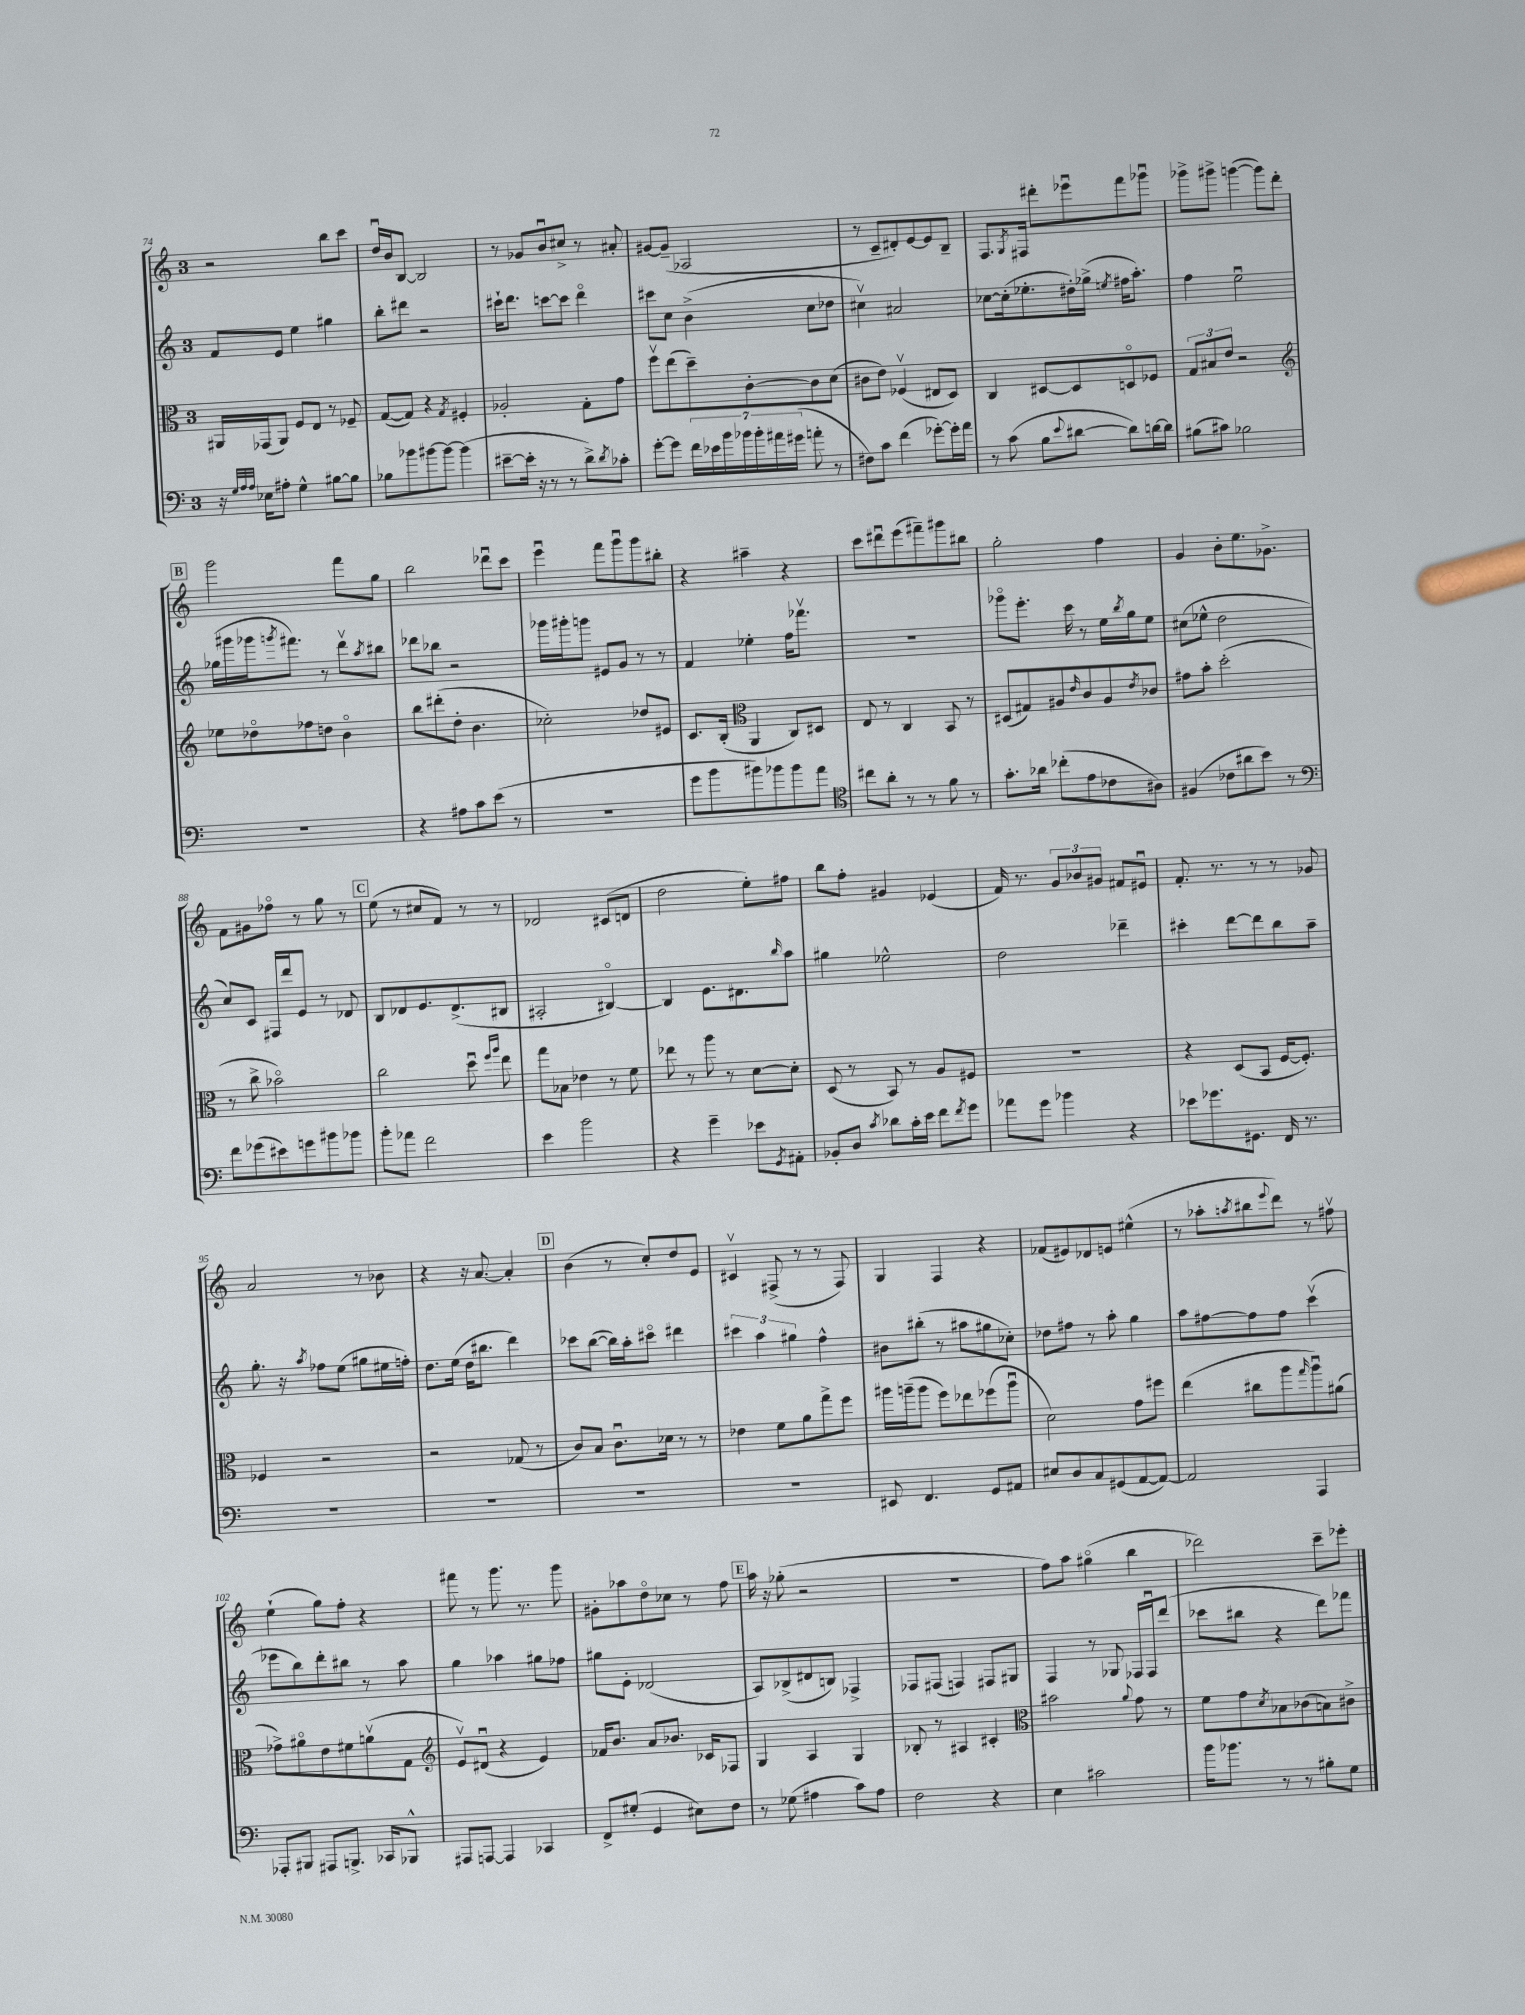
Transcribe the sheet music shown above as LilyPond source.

<<
\new StaffGroup <<
\new Staff = "s0" {
    \clef treble \key c \major \once \override Staff.TimeSignature.style = #'single-digit \time 3/4
    r2 b''8 c'''8 |
    d''16\downbow b'16 b8~ b2 |
    r8 ges'8 b'8\downbow cis''8-> r8 ais'8-. |
    gis'8~ gis'8--( aes2 |
    r8 c'8-- dis'8-.) e'8~ e'8 b8-- |
    f8. \acciaccatura { g8 } fis16 dis'''8-. ees'''8\downbow f'''8 ges'''8\downbow |
    ges'''8-> gis'''8-> g'''4~( g'''8) d'''8-. |
    \mark \markup { \box "B" } g'''2 f'''8 g''8 |
    b''2 des'''8\downbow c'''8 |
    e'''4\downbow f'''8 g'''8\downbow g'''8 bis''8-. |
    r4 ais''4-- r4 |
    c'''8 dis'''8\downbow e'''8( fis'''8--) gis'''8 bis''8 |
    g''2-. f''4 |
    g'4 b'8-. e''8. ges'8.-> |
    f'8 gis'8 fes''8\flageolet r8 g''8 r8 |
    \mark \markup { \box "C" } e''8( r8 cis''8 f'8) r8 r8 |
    des'2 cis'8( d'8 |
    d''2 e''8-.) fis''8 |
    b''8 f''8-. gis'4 ees'4( |
    f'16) r8. \tuplet 3/2 { g'8 bes'8 gis'8 } fis'8 eis'8\downbow |
    f'8.-. r8. r8 r8 ges'8 |
    a'2 r8 bes'8 |
    r4 r16 a'8.~ a'4-. |
    \mark \markup { \box "D" } b'4( r8 c''8-.) d''8 e'8 |
    cis'4\upbow fis8->( r8 r8 fis8) |
    g4 f4 r4 |
    fes'8( eis'8) des'8 e'8 eis''4-^( |
    r8 aes''8-. \acciaccatura { a''8 } bis''8 \appoggiatura { e'''8 } d'''8) r8 fis''8\upbow |
    e''4-!( g''8) f''8-. r4 |
    fis'''8 r8 g'''8. r8. g'''8 |
    gis'8-. aes''8 d''8\flageolet ces''8 r8 f''8 |
    \mark \markup { \box "E" } a''16 r16 ges''8-.( r2 |
    R2. |
    f''8) a''8 gis''4\flageolet( b''4 |
    des'''2) c'''8-- ees'''8-. \bar "|." |
}
\new Staff = "s1" {
    \clef treble \key c \major \once \override Staff.TimeSignature.style = #'single-digit \time 3/4
    f'8 e'8 e''4 gis''4 |
    b''8-. dis'''8 r2 |
    cis'''16-! d'''8. c'''8~ c'''8 d'''4\flageolet |
    cis'''8 c''8 b'4->( c''8 des''8 |
    cis''4\upbow) ais'2 |
    ces''8~ ces''16-.( ees''8.-. dis''16-.) ges''16->( \acciaccatura { e''8 } fis''16 a''8.-.) |
    f''4 e''2\downbow |
    \mark \markup { \box "B" } ges''16( gis'''16 ges'''16 \acciaccatura { g'''8 } fis'''8.) r8 d'''8\upbow \acciaccatura { a''8 } bis''8 |
    des'''8 bes''8 r2 |
    ges'''16 gis'''16-. g'''8 eis'8 g'8 r8 r8 |
    f'4 ees''4-. f''16 fes'''8.\upbow |
    R2. |
    ges'''8\flageolet e'''8.-. c'''16 r8 e''16 \acciaccatura { b''8 } g''16 e''8 |
    cis''8( ees''8-^ d''2 |
    c''8) c'8 fis16 d'''16 e'8 r8 des'8 |
    \mark \markup { \box "C" } b8 des'8 e'8. des'8.->( bis8 |
    ais2-. bis4~\flageolet) |
    bis4 e'8. dis'8. \grace { b''16 } a''8 |
    gis''4 ees''2-^ |
    d''2 des'''4-- |
    cis'''4-. d'''8~ d'''8 b''8 a''8-- |
    g''8.-. r16 \acciaccatura { a''8 } fes''8 e''8( gis''8 eis''16 f''16-.) |
    d''8. e''16( d''16 bis''8. d'''4) |
    \mark \markup { \box "D" } ces'''8 b''8~( b''16) a''16-. cis'''8\flageolet dis'''4 |
    \tuplet 3/2 { cis'''4 a''4 gis''4 } f''4-^ |
    bis'8 bis''8-.( r8 ais''8 gis''8 ces''8-.) |
    des''8 fis''8 r8 a''8-. g''4 |
    a''8 fis''8~ fis''8 fis''8 c'''4\upbow( |
    ees'''8 b''8) d'''8-. bis''8 r8 a''8 |
    g''4 aes''4 gis''8 fes''8 |
    gis''8 e'8-. des'2( |
    \mark \markup { \box "E" } a8) bes8->( dis'8 b8) fes4-> |
    fes8 fis8( f4) fis8 gis8 |
    f4 r8 ges8 fes16 fes16\downbow d'''8( |
    ces'''8 bis''8 r4 d'''8) fes'''8 \bar "|." |
}
\new Staff = "s2" {
    \clef alto \key c \major \once \override Staff.TimeSignature.style = #'single-digit \time 3/4
    ais,16 ges,16( ais,8) f8 e8 r8 fes8-- |
    g8~( g8) r4 \acciaccatura { g8 } fis4-. |
    aes2-. g8-. g'8 |
    f''8\upbow e''8( d''8--) c'8~-. c'8 d'8( |
    cis'8 e'8) fes4\upbow( eis8 d8) |
    c4 dis8~ dis8 d8\flageolet fes8 |
    \tuplet 3/2 { g8 bis8 e'8 } r2 |
    \mark \markup { \box "B" } \clef treble ees''8 des''8\flageolet fes''8 d''8 b'4\flageolet |
    b''8 dis'''8-.( d''8-. b'4. |
    ces''2-.) des''8 eis'8 |
    c'8. b16-.( \clef alto a,4 c8) dis8 |
    e8 r8 c4 b,8 r8 |
    dis8( gis8) ais8 \grace { e'16 } c'8 ais8 \acciaccatura { e'8 } ces'8 |
    gis'8 b'8-. d''2-.( |
    r8 c''8-> bes'2\flageolet) |
    \mark \markup { \box "C" } c''2 d''8\downbow \grace { f''16 a''16 } e''8 |
    g''8 bes8 ees'4 r8 f'8 |
    ees''8 r8 a''8 r8 d'8~ d'8-. |
    d8( r8 b,8) r8 a8 fis8 |
    R2. |
    r4 d8( b,8 f16~ f8.-.) |
    fes4 r2 |
    r2 ges8( r8 |
    \mark \markup { \box "D" } c'8) b8 c'8.\downbow des'16 r8 r8 |
    ees'4 f'8 a'8 g''8-> f''8 |
    ais''16 a''16--( a''8 f''8) ees''8 fes''8( a''8\downbow |
    d'2) g'8 fis''8 |
    e''4( cis''8 a''8 \grace { g''16 } a''8\downbow) ais'8( |
    ges'8->) ais'8\flageolet e'8 fis'8 a'8\upbow( g8 |
    \clef treble e'8\upbow) dis'8\downbow( r4 e'4) |
    fes'16 b'8. a'8 bes'8. ces'16 fes8 |
    \mark \markup { \box "E" } g4 a4 g4 |
    bes8-. r8 ais4 cis'4-. |
    \clef alto bis'2 \appoggiatura { a'8 } g'8 r8 |
    f'8 g'8 \acciaccatura { d'8 } bes8 ces'8( b8) cis'8-> \bar "|." |
}
\new Staff = "s3" {
    \clef bass \key c \major \once \override Staff.TimeSignature.style = #'single-digit \time 3/4
    r16 \grace { g32 a32 a32 } ees16 ais8-. g4-^ bis8~ bis8 |
    bes8 bes'8 bis'8~ bis'8~ bis'4( |
    eis'8~-- eis'16-. r16 r8 r8 d'8->) \acciaccatura { d'8 } ces'8-. |
    g'8~-. g'8 \tuplet 7/4 { f'16 ees'16 b'16 bes'16 bes'16-. ais'16 gis'16( } a'8-. r8 |
    fis8) c'8 f'4( ges'8~-.) ges'16-. a'16 |
    r8 c'8( b8 \appoggiatura { e'8 } dis'8~ dis'8) d'16~ d'16 |
    bis8( cis'8) bes2 |
    \mark \markup { \box "B" } R2. |
    r4 ais8 c'8 e'8( r8 |
    R2. |
    g'8 b'8 bis'8) bes'8 bes'8 a'8 |
    \clef tenor cis''8 a'8-. r8 r8 f'8 r8 |
    g'8.-. aes'16 ces''8-.( e'8 ces'8 ais8) |
    fis4( ces'8 ais'8 b'8) r8 |
    \clef bass f'8 ges'8( eis'8) g'8 bis'8 bes'8 |
    \mark \markup { \box "C" } b'8-. aes'8 f'2 |
    e'4 b'2 |
    r4 g'4-- ees'8 \acciaccatura { g,8 } ais,8-. |
    bes,8-. d8 \acciaccatura { c'8 } des'8 c'16-. e'16 f'8 \acciaccatura { f'8 } g'8 |
    aes'8 g'8 bes'4 r4 |
    ees'8 ges'8. gis,8. f,16 r8. |
    R2. |
    R2. |
    \mark \markup { \box "D" } R2. |
    R2. |
    eis,8 f,4. g,8 ais,8 |
    eis8 d8 c8 gis,8( a,8~ a,8~) |
    a,2 a,,4 |
    aes,,8-. bis,,8 ais,,8 b,,8.-> ces,16 bes,,8-^ |
    ais,,8 a,,8~ a,,4 ces,4 |
    f,8-> gis8-.( g,4 eis8) f8 |
    \mark \markup { \box "E" } r8 ges8( ais4 c'8) ais8 |
    f2 r4 |
    e4 cis'2 |
    b'16 bes'8. r8 r8 bis8-. g8 \bar "|." |
}
>>
>>
\layout { \context { \Score currentBarNumber = #74 } }
